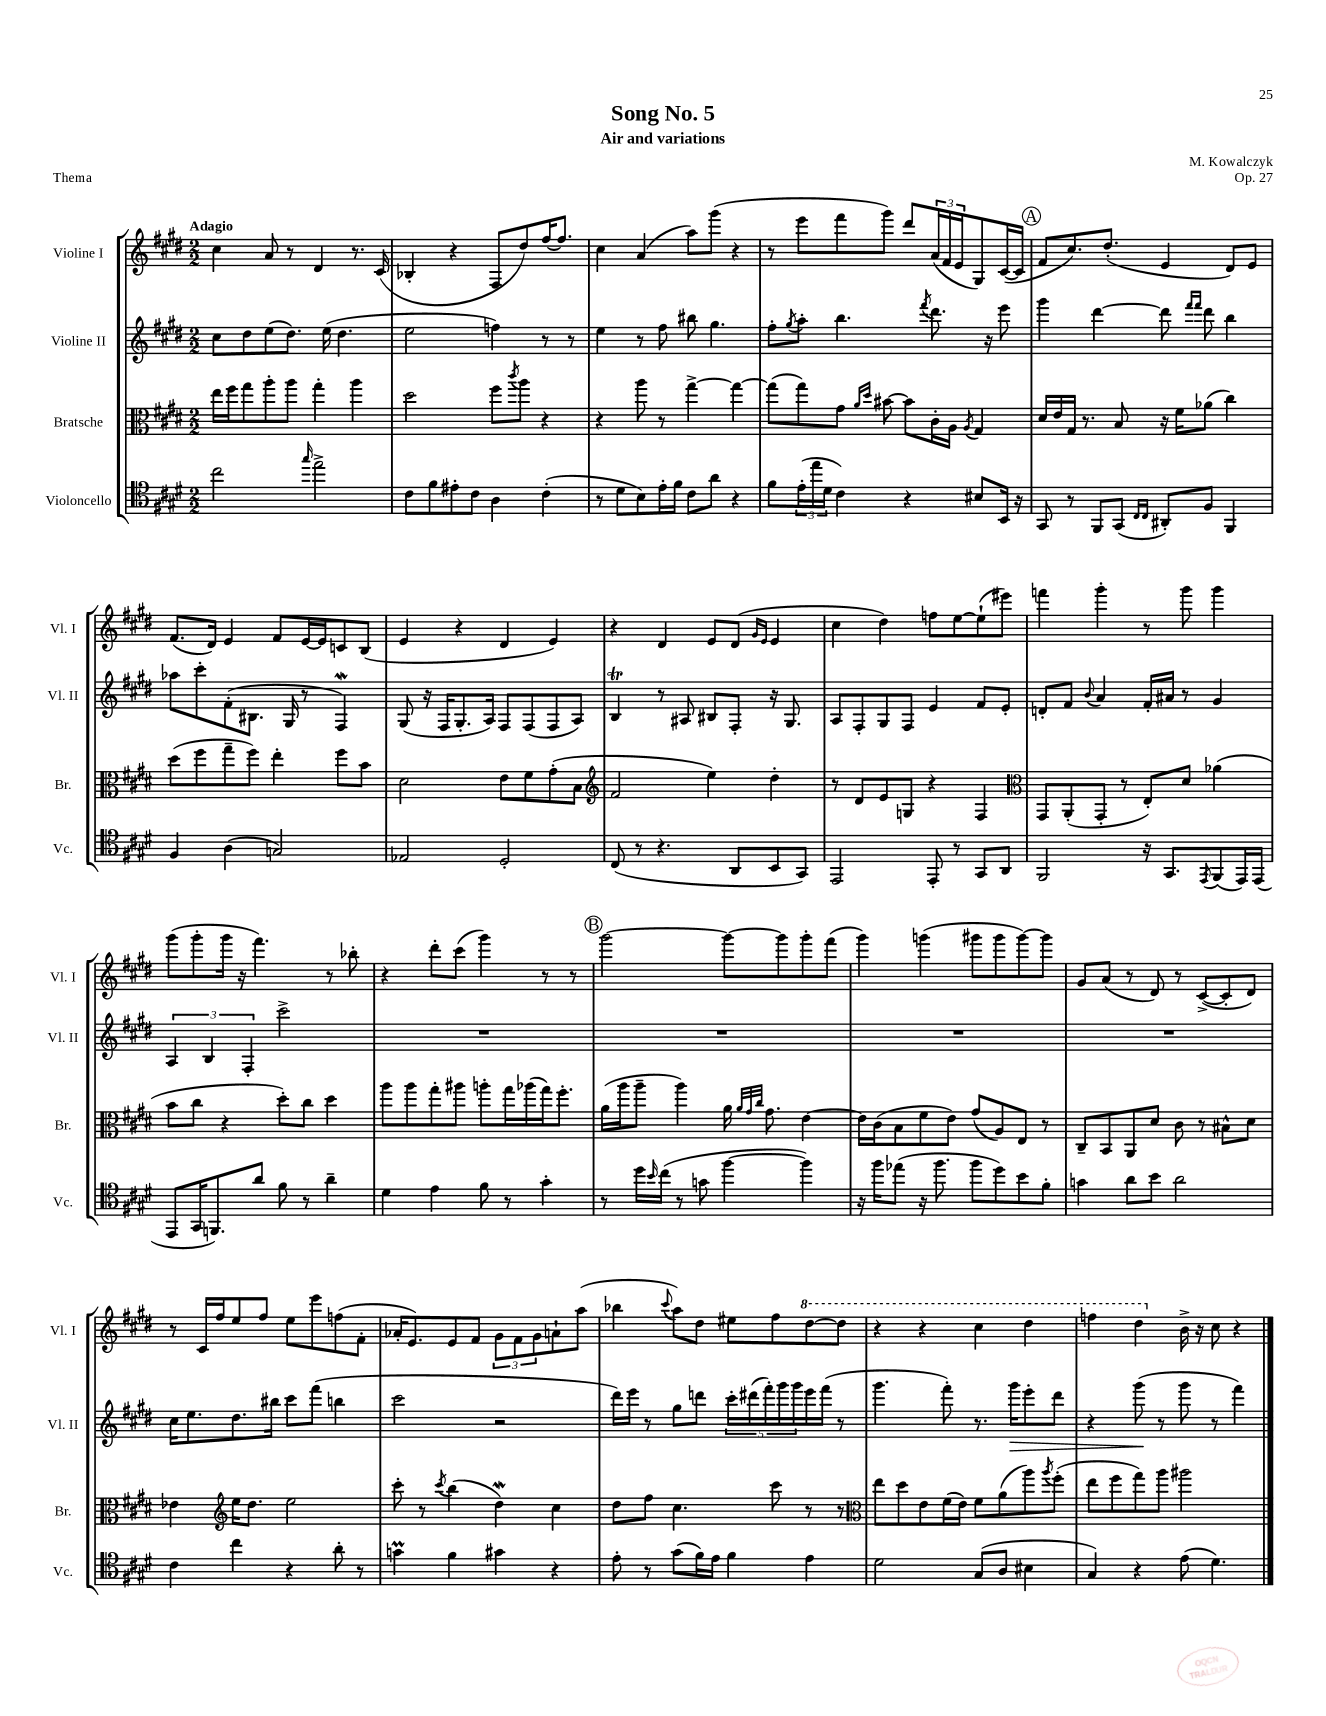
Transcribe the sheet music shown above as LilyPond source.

\header { title = "Song No. 5" composer = "M. Kowalczyk" subtitle = "Air and variations" opus = "Op. 27" piece = "Thema" }
<<
\new StaffGroup <<
\new Staff = "s0" \with { instrumentName = "Violine I" shortInstrumentName = "Vl. I" } {
    \clef treble \key e \major \numericTimeSignature \time 2/2 \tempo "Adagio"
    cis''4 a'8 r8 dis'4 r8. cis'16( |
    bes4-. r4 fis8 dis''8) fis''16~ fis''8. |
    cis''4 a'4( a''8) gis'''8( r4 |
    r8 e'''8 fis'''8 gis'''8) dis'''8 \tuplet 3/2 { a'16( fis'16 e'16 } gis8) cis'16~( cis'16 |
    \mark \markup { \circle "A" } fis'8 cis''8.) dis''8.-.( e'4 dis'8) e'8 |
    fis'8.( dis'16) e'4 fis'8 e'16~ e'16 c'8 b8( |
    e'4 r4 dis'4 e'4) |
    r4 dis'4 e'8 dis'8( \grace { gis'16 e'16 } e'4 |
    cis''4 dis''4) f''8 e''8~ e''8-!( eis'''8) |
    f'''4 gis'''4-. r8 gis'''8 gis'''4 |
    gis'''8( gis'''8-. gis'''16 r16 fis'''4.) r8 bes''8-. |
    r4 dis'''8-. cis'''8( gis'''4) r8 r8 |
    \mark \markup { \circle "B" } gis'''2~ gis'''8~ gis'''8 gis'''8-. fis'''8( |
    gis'''4) g'''4( gis'''8 gis'''8 gis'''8~) gis'''8 |
    gis'8 a'8( r8 dis'8) r8 cis'8~->( cis'8-. dis'8) |
    r8 cis'16 fis''16 e''8 fis''8 e''8 e'''8 f''8( fis'8-. |
    aes'16-. e'8.) e'8 fis'8 \tuplet 3/2 { gis'8 fis'8 gis'8 } a'8-! a''8( |
    bes''4 \appoggiatura { cis'''8 } a''8) dis''8 eis''8 fis''8 \ottava #1 dis'''8~ dis'''8 |
    r4 r4 cis'''4 dis'''4 |
    f'''4 dis'''4 \ottava #0 b'16-> r16 cis''8 r4 \bar "|." |
}
\new Staff = "s1" \with { instrumentName = "Violine II" shortInstrumentName = "Vl. II" } {
    \clef treble \key e \major \numericTimeSignature \time 2/2
    cis''8 dis''8 e''8( dis''8.) e''16( dis''4. |
    e''2 f''4) r8 r8 |
    e''4 r8 fis''8 bis''8 gis''4. |
    fis''8-. \acciaccatura { gis''8 } a''8-. b''4. \acciaccatura { fis'''8 } dis'''8. r16 e'''8 |
    \mark \markup { \circle "A" } gis'''4 dis'''4~ dis'''8 \grace { fis'''16 fis'''16 } dis'''8 b''4 |
    aes''8 cis'''8-. fis'8-.( bis8. gis16 r8 fis4\mordent) |
    gis8( r16 fis16 gis8.-. a16) fis8 fis8( fis8 a8) |
    b4\trill r8 ais8 bis8 fis8-. r16 gis8. |
    a8 fis8-. gis8 fis8 e'4 fis'8 e'8-. |
    d'8-. fis'8 \appoggiatura { b'8 } a'4 fis'16-. ais'16 r8 gis'4 |
    \tuplet 3/2 { a4 b4 fis4-. } cis'''2-> |
    R1 |
    \mark \markup { \circle "B" } R1 |
    R1 |
    R1 |
    cis''16 e''8. dis''8. bis''16 cis'''8 fis'''8( b''4 |
    cis'''2 r2 |
    dis'''16) e'''16 r8 gis''8 d'''8 \tuplet 5/4 { cis'''16-. dis'''16( fis'''16-.) gis'''16 gis'''16 } e'''16 fis'''16( r8 |
    gis'''4. fis'''8-.) r8. gis'''16\> e'''8-. dis'''8 |
    r4 gis'''8\!( r8 gis'''8 r8 fis'''4) \bar "|." |
}
\new Staff = "s2" \with { instrumentName = "Bratsche" shortInstrumentName = "Br." } {
    \clef alto \key e \major \numericTimeSignature \time 2/2
    e''16 fis''16 gis''8 a''8-. a''8 gis''4-. a''4 |
    dis''2 fis''8 \acciaccatura { cis'''8 } a''8 r4 |
    r4 a''8 r8 gis''4~-> gis''4~ |
    gis''8( gis''8) gis'8 \grace { a'16 dis''16 } bis'8~ bis'8 cis'16-. a16 \acciaccatura { a8 } gis4 |
    \mark \markup { \circle "A" } dis'16 e'16 gis16 r8. b8 r16 fis'16 aes'8( cis''4) |
    dis''8( fis''8 gis''8-- fis''8) e''4-. fis''8 b'8 |
    dis'2 e'8 fis'8 gis'8-.( b8 |
    \clef treble fis'2 e''4) dis''4-. |
    r8 dis'8 e'8 g8 r4 fis4 |
    \clef alto gis,8 a,8-.( gis,8-. r8 e8-.) dis'8 aes'4( |
    b'8 cis''8 r4 dis''8-.) cis''8 dis''4 |
    a''8 a''8 gis''8-. ais''8 a''8-. gis''16 aes''16( gis''16) fis''8.-. |
    \mark \markup { \circle "B" } a'16( a''16 a''8-- a''4) a'16 \grace { a'32 gis'32 cis''32 } gis'8. e'4~ |
    e'16 cis'16( b8 fis'8 e'8) gis'8( a8) e8 r8 |
    cis8-- b,8 a,8 dis'8 cis'8 r8 bis8-^ dis'8 |
    ees'4 \clef treble e''16 dis''8. e''2 |
    cis'''8-. r8 \acciaccatura { cis'''8 } b''4( dis''4\mordent) cis''4 |
    dis''8 fis''8 cis''4. cis'''8 r8 r8 |
    \clef alto e''8 dis''8 e'8 fis'16( e'16) fis'8 a'8( a''8) \acciaccatura { a''8 } fis''8-.( |
    e''8 fis''8 gis''8) a''8 ais''2 \bar "|." |
}
\new Staff = "s3" \with { instrumentName = "Violoncello" shortInstrumentName = "Vc." } {
    \clef tenor \key e \major \numericTimeSignature \time 2/2
    cis''2 \grace { gis''16 } e''2-> |
    cis'8 fis'8 eis'8-. cis'8 a4 cis'4-.( |
    r8 dis'8 b8) e'16-. fis'16 cis'8 a'8 r4 |
    fis'8 \tuplet 3/2 { e'16-.( e''16 dis'16 } cis'4) r4 bis8 b,16 r16 |
    \mark \markup { \circle "A" } gis,8 r8 fis,8 gis,8( \grace { cis16 cis16 } ais,8-.) fis8 fis,4 |
    fis4 a4( g2) |
    ees2 dis2-. |
    cis8( r8 r4. a,8 b,8 gis,8) |
    e,2 e,8-. r8 gis,8 a,8 |
    fis,2 r16 gis,8. \acciaccatura { e,8 } fis,8( e,16) e,16( |
    e,8 gis,16 f,8.) a'8 fis'8 r8 a'4-- |
    dis'4 e'4 fis'8 r8 gis'4-. |
    \mark \markup { \circle "B" } r8 dis''16 \grace { b'16 } cis''16( r8 g'8 fis''4~ fis''4) |
    r16 fis''16 ees''8( r16 fis''8. fis''8 dis''8) b'8 fis'8-. |
    g'4 a'8 b'8 a'2 |
    cis'4 cis''4 r4 a'8-. r8 |
    g'4\prall fis'4 gis'4 r4 |
    e'8-. r8 gis'8( fis'16) e'16 fis'4 e'4 |
    dis'2 gis8( a8 bis4 |
    gis4) r4 e'8( dis'4.) \bar "|." |
}
>>
>>
\layout { \context { \Score \remove "Bar_number_engraver" } }
